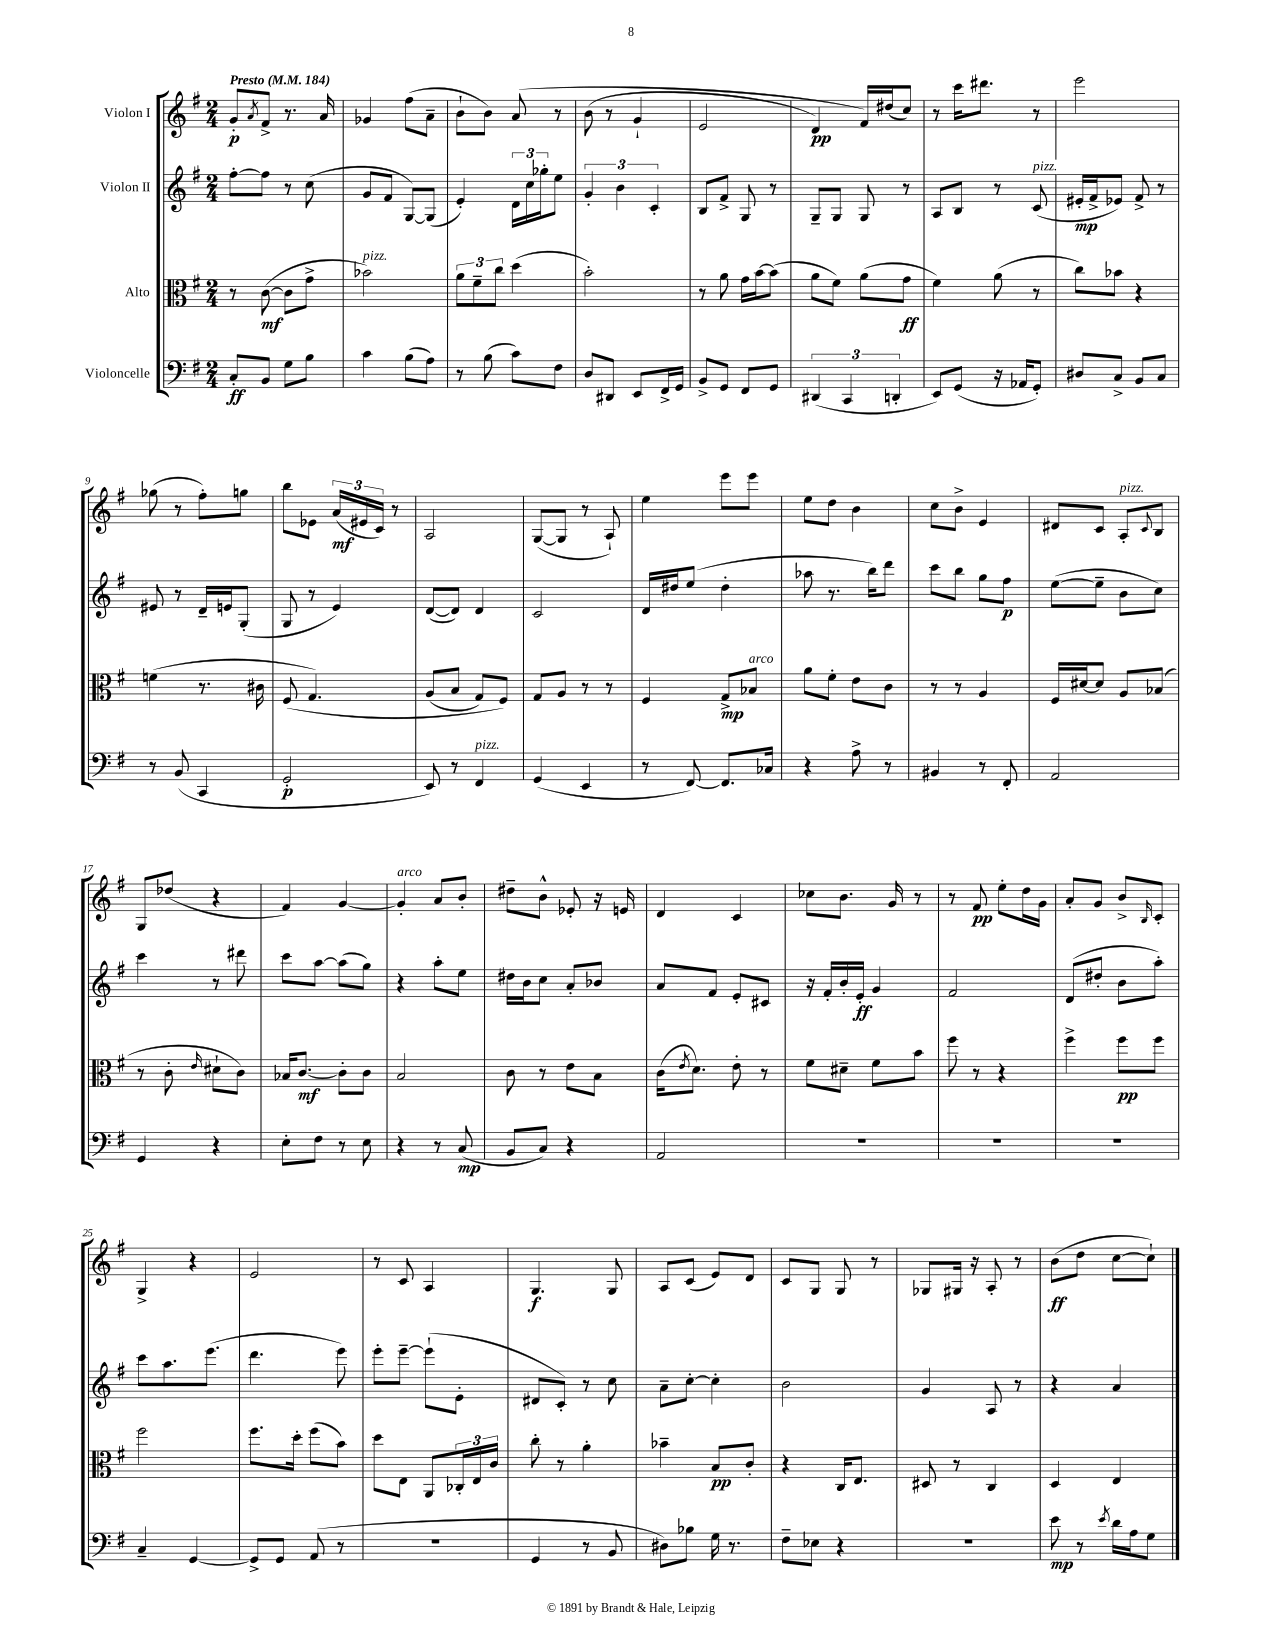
<<
\new StaffGroup <<
\new Staff = "s0" \with { instrumentName = "Violon I" } {
    \clef treble \key g \major \numericTimeSignature \time 2/4 \tempo "Presto" 4 = 184
    g'8-.\p \acciaccatura { a'8 } fis'8-> r8. a'16 |
    ges'4 fis''8( a'8-- |
    b'8-! b'8) a'8\( r8 |
    b'8( r8 g'4-! |
    e'2 |
    d'4\pp) fis'16\) dis''16( c''8) |
    r8 c'''16 dis'''8. r8 |
    e'''2 |
    ges''8( r8 fis''8-.) g''8 |
    b''8 ees'8 \tuplet 3/2 { a'16\mf( eis'16 c'16) } r8 |
    a2 |
    g8~( g8 r8 a8-!) |
    e''4 e'''8 e'''8 |
    e''8 d''8 b'4 |
    c''8 b'8-> e'4 |
    dis'8 c'8 a8-.^\markup { \italic "pizz." } \appoggiatura { c'8 } b8 |
    g8 des''8( r4 |
    fis'4) g'4~ |
    g'4-.^\markup { \italic "arco" } a'8 b'8-. |
    dis''8-- b'8-^ ees'8-. r16 e'16 |
    d'4 c'4 |
    ces''8 b'8. g'16 r8 |
    r8 fis'8\pp e''8-. d''16 g'16 |
    a'8-. g'8 b'8-> \grace { b16 } c'8-. |
    g4-> r4 |
    e'2 |
    r8 c'8 a4 |
    g4.\f g8 |
    a8 c'8( e'8) d'8 |
    c'8 g8 g8 r8 |
    ges8 gis16 r16 a8-. r8 |
    b'8\ff( d''8 c''8~ c''8-!) \bar "|." |
}
\new Staff = "s1" \with { instrumentName = "Violon II" } {
    \clef treble \key g \major \numericTimeSignature \time 2/4
    fis''8~-. fis''8 r8 c''8( |
    g'8 fis'8 g8~) g8( |
    e'4-.) \tuplet 3/2 { d'16 c''16 ges''16-. } e''8 |
    \tuplet 3/2 { g'4-. b'4 c'4-. } |
    b8 fis'8-> g8 r8 |
    g8-- g8 g8 r8 |
    a8 b8 r8 c'8^\markup { \italic "pizz." }( |
    eis'16-.\mp fis'16-> ees'8) fis'8-> r8 |
    eis'8 r8 d'16-- e'16 g8-.( |
    g8 r8 e'4) |
    d'8~( d'8) d'4 |
    c'2 |
    d'16 dis''16 e''8( dis''4-. |
    aes''8 r8. b''16) d'''8 |
    c'''8 b''8 g''8 fis''8\p |
    e''8~( e''8-- b'8 c''8) |
    c'''4 r8 dis'''8 |
    c'''8 a''8~ a''8( g''8) |
    r4 a''8-. e''8 |
    dis''16 b'16 c''8 a'8-. bes'8 |
    a'8 fis'8 e'8-. cis'8 |
    r16 fis'16-. b'16-. e'16-.\ff g'4 |
    fis'2 |
    d'8( dis''8-. b'8 a''8-.) |
    c'''8 a''8. e'''8.( |
    d'''4. e'''8) |
    e'''8-. e'''8~-- e'''8-!( e'8-. |
    dis'8 c'8-.) r8 c''8 |
    a'8-- c''8~-. c''4-. |
    b'2 |
    g'4 a8 r8 |
    r4 a'4 \bar "|." |
}
\new Staff = "s2" \with { instrumentName = "Alto" } {
    \clef alto \key g \major \numericTimeSignature \time 2/4
    r8 c'8~\mf( c'8 g'8-> |
    bes'2^\markup { \italic "pizz." }) |
    \tuplet 3/2 { a'8 fis'8-- c''8 } d''4( |
    b'2-.) |
    r8 a'8 g'16 b'16~ b'8( |
    a'8 fis'8) a'8( g'8\ff |
    fis'4) a'8( r8 |
    c''8) bes'8 r4 |
    f'4( r8. cis'16 |
    fis8\( g4.) |
    a8( b8 g8) fis8\) |
    g8 a8 r8 r8 |
    fis4 g8->\mp bes8^\markup { \italic "arco" } |
    a'8 fis'8-. e'8 c'8 |
    r8 r8 a4 |
    fis16 dis'16~ dis'8 a8 bes8( |
    r8 c'8-. \grace { e'16 } dis'8-! c'8) |
    bes16 c'8.~\mf c'8-. c'8 |
    b2 |
    c'8 r8 e'8 b8 |
    c'16( \acciaccatura { e'8 } d'8.) e'8-. r8 |
    fis'8 dis'8-- fis'8 b'8 |
    fis''8 r8 r4 |
    fis''4-> fis''8\pp fis''8 |
    fis''2 |
    fis''8. d''16-. fis''8( b'8) |
    d''8 e8 a,8 \tuplet 3/2 { ces16-. e16 c'16 } |
    c''8-. r8 a'4-. |
    bes'4-- b8\pp c'8-. |
    r4 c16 e8. |
    dis8 r8 c4 |
    d4 e4 \bar "|." |
}
\new Staff = "s3" \with { instrumentName = "Violoncelle" } {
    \clef bass \key g \major \numericTimeSignature \time 2/4
    c8-.\ff b,8 g8 b8 |
    c'4 b8( a8) |
    r8 b8( c'8) fis8 |
    d8 dis,8 e,8 fis,16-> g,16 |
    b,8-> g,8 fis,8 g,8 |
    \tuplet 3/2 { dis,4( c,4 d,4-. } |
    e,8) g,8( r16 aes,16 g,8-.) |
    dis8 c8-> b,8 c8 |
    r8 b,8( c,4 |
    g,2-.\p |
    e,8) r8 fis,4^\markup { \italic "pizz." } |
    g,4( e,4 |
    r8 fis,8~) fis,8. ces16 |
    r4 a8-> r8 |
    bis,4 r8 fis,8-. |
    a,2 |
    g,4 r4 |
    e8-. fis8 r8 e8 |
    r4 r8 c8\mp( |
    b,8 c8) r4 |
    a,2 |
    R2 |
    R2 |
    R2 |
    c4-- g,4~ |
    g,8-> g,8 a,8( r8 |
    R2 |
    g,4 r8 b,8 |
    dis8) bes8 g16 r8. |
    fis8-- ees8 r4 |
    R2 |
    e'8\mp r8 \acciaccatura { e'8 } d'16 a16 g8 \bar "|." |
}
>>
>>
